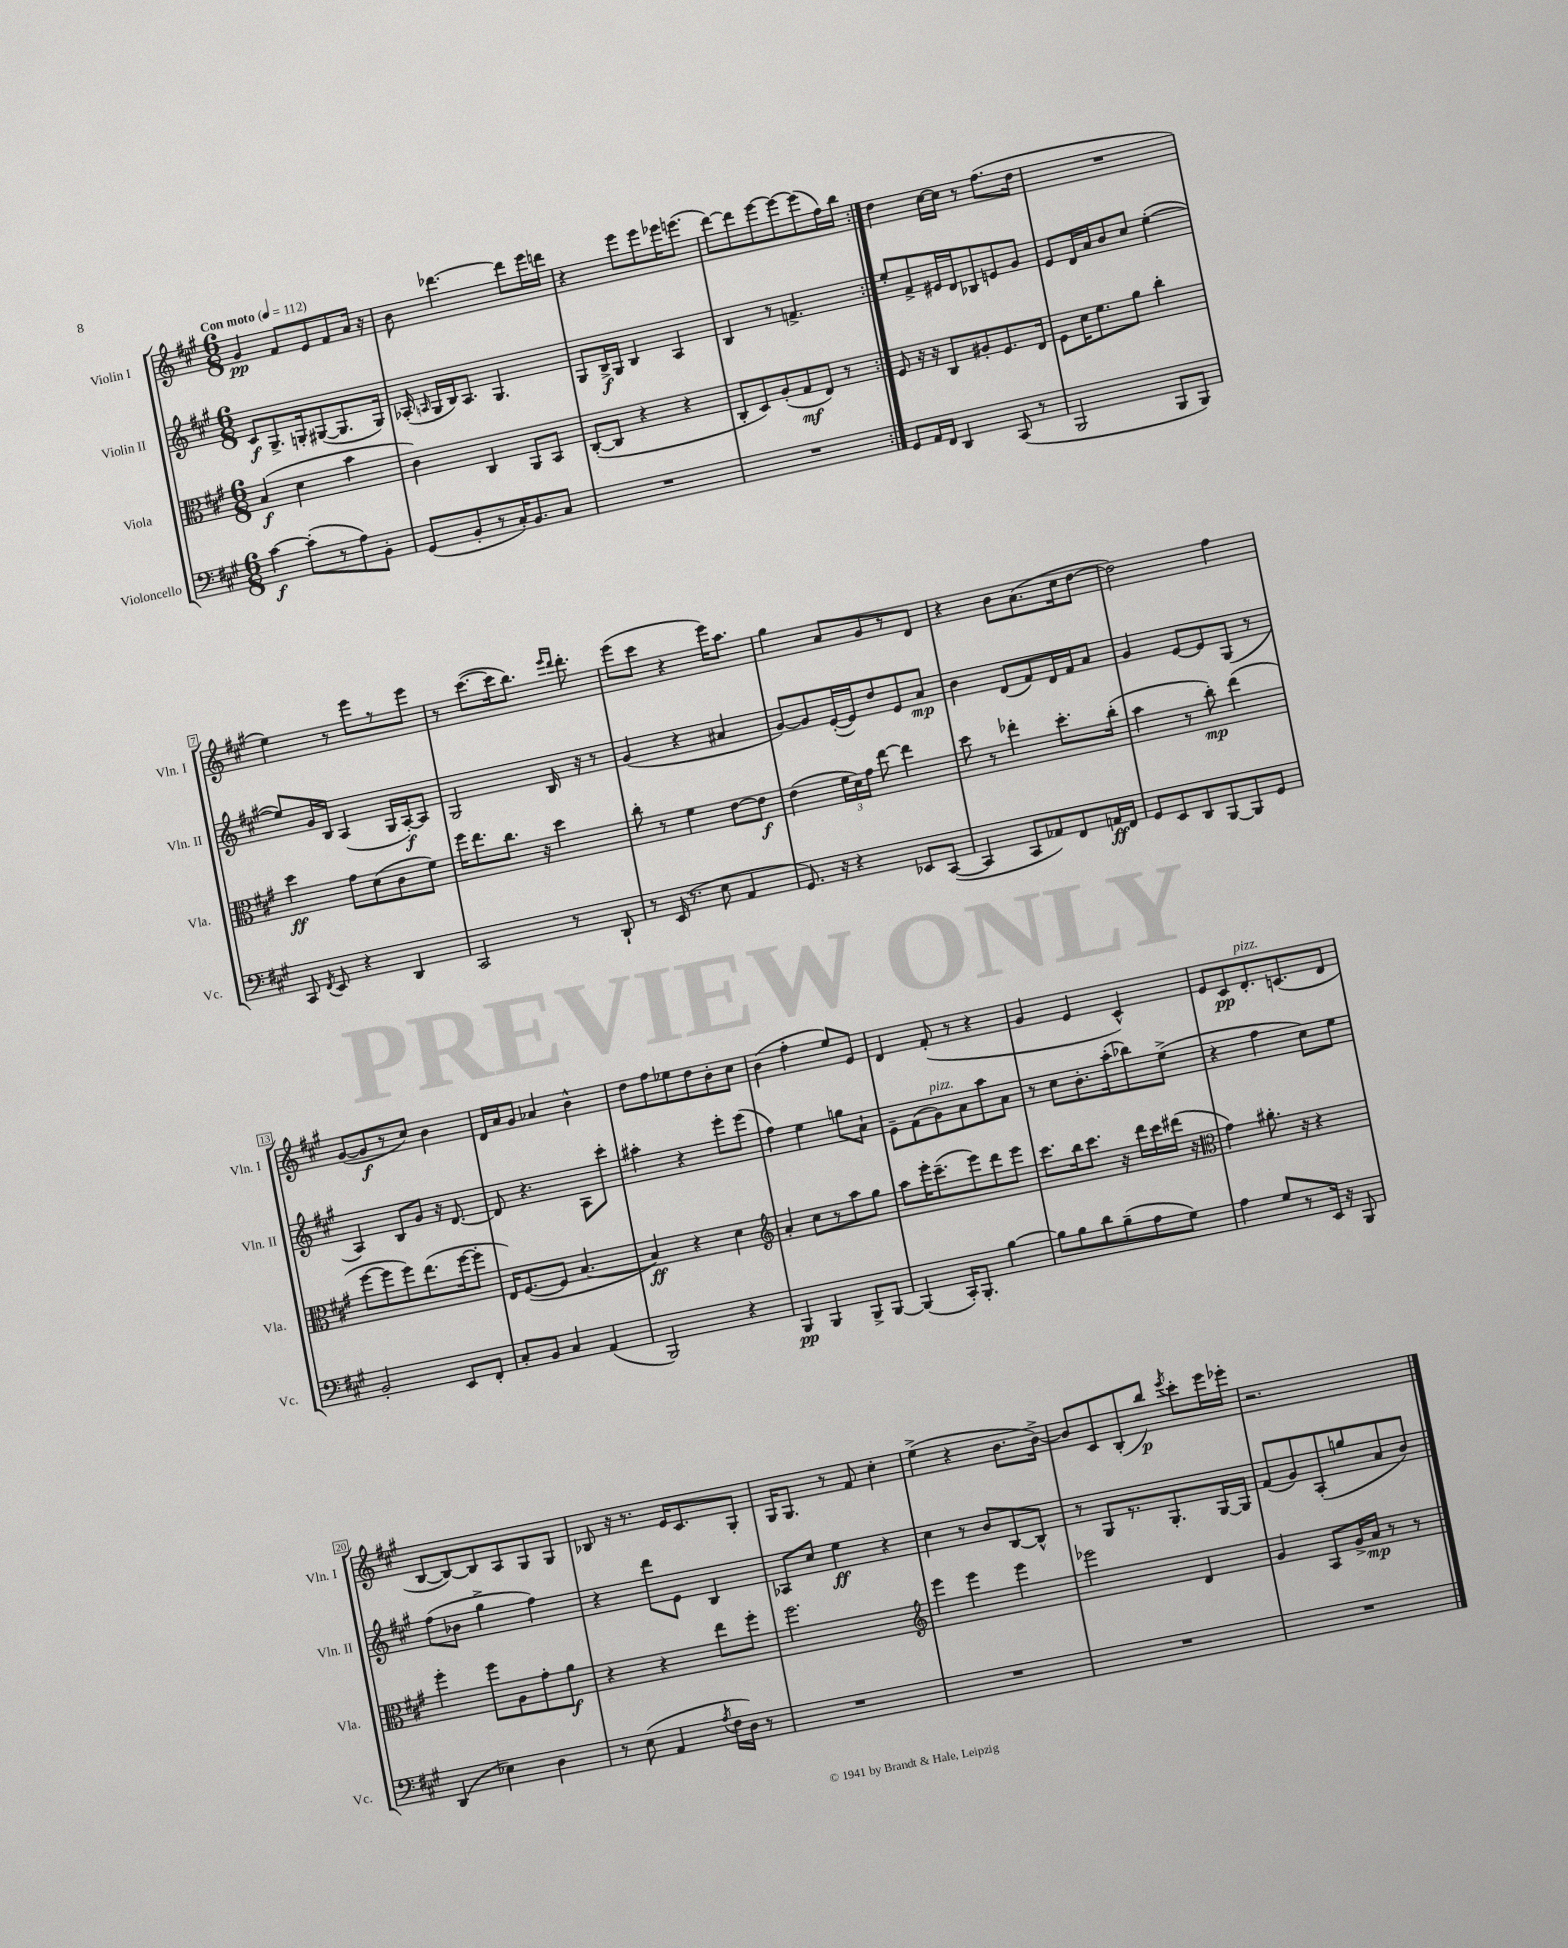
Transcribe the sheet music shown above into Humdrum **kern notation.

**kern	**kern	**kern	**kern
*staff4	*staff3	*staff2	*staff1
*clefF4	*clefC3	*clefG2	*clefG2
*k[f#c#g#]	*k[f#c#g#]	*k[f#c#g#]	*k[f#c#g#]
*M6/8	*M6/8	*M6/8	*M6/8
*MM112	*MM112	*MM112	*MM112
[4c#	(4B	8c#	4g#
.	.	8.G#^	.
(8c#']	4d	.	8f#
.	.	16G'	.
8r	.	([8G#	8e
8A)	4b	8.G#]	8f#
8BB'	.	.	16a
.	.	16G#)	16r
=	=	=	=
(8GG#	4c#)	(16A-'	8b
.	.	16qqA	.
.	.	16G#	.
8BB'	.	16B)	[4.ddd-
.	.	8.A	.
8r	4C#	.	.
16C#')	.	4.G#	.
8.BB	.	.	.
.	8AA	.	8ddd-]
8C#	8BB	.	16eee
.	.	.	16ddd
=	=	=	=
2.r	([8C#'	8G#	4r
.	8C#]	16B^	.
.	.	16G#	.
.	4r	4B	8eee
.	.	.	8eee
.	4r	4A	16eee-
.	.	.	(8.eee
=	=	=	=
2.r	8C#'	4B	[8ddd)
.	8D)	.	8ddd]
.	(8A'	8r	[8eee
.	8G#	4.f^	8eee_
.	8E)	.	(8eee]
.	8r	.	16ff#)
.	.	.	16bb
=:|!	=:|!	=:|!	=:|!
8GG#	8F#	8ee'	4dd
16AA	16r	8f#^	.
16FF#	16r	.	.
4DD	8C#	16e#	[16cc#
.	.	16d	16cc#]
.	8A#'	8B-	8r
(8CC#	8.F#	8e	(8.ff#
8r	.	8g#	.
.	16E	.	16dd
=	=	=	=
2BBB	8F#	8e	2.r
.	16d	16d	.
.	8.f#	16a	.
.	.	8b	.
.	8a	8cc#	.
8BBB	4cc#'	([4ee'	.
8BBB)	.	.	.
=	=	=	=
8CC#	4dd	8ee])	4ee)
8qFF#	.	.	.
8EE	.	16g#	.
.	.	16B	.
4r	8g#	(4A	8r
.	(8d	.	8eee
4DD	8c#	16G#	8r
.	.	[16A')	.
.	8f#)	8A]	8eee
=	=	=	=
2CC#	16ff#	2G#	8r
.	8.ee	.	.
.	.	.	([8.ccc#
.	8.cc#	.	.
.	.	.	16ccc#]
.	.	.	8.bb)
.	16r	.	.
8r	4dd	16B	.
.	.	.	16qqeee
.	.	.	16qqddd
.	.	16r	8.ddd'
8DD`	.	8r	.
=	=	=	=
8r	8cc#'	(4g#	(8eee
(16EE	8r	.	8ccc#
8.r	.	.	.
.	4f#	4r	4r
8E	.	.	.
4AA	[8e	4a#	16eee)
.	.	.	8.aa
.	8e]	.	.
=	=	=	=
8.GG#)	(4e	[8g#)	4gg#
.	.	8g#]	.
16r	.	.	.
4r	24f#	([16e'	8a
.	24d)	.	.
.	.	16e])	.
.	24g#	.	.
.	[8ee	8dd	8g#
8EE-	4ee]	8e	8r
([8CC#	.	8a	8d
=	=	=	=
4CC#]	8dd	4b	4r
.	8r	.	.
8CC#	4ee-'	(8d	8b
8AA-)	.	8f#)	(8.a
8FF#	8.dd'	16d	.
.	.	16f#	16cc#
16AA	.	8a	[8dd
16FF#	(16cc#'	.	.
=	=	=	=
8GG#	4b	4g#	2dd])
8EE	.	.	.
8DD	8r	[8e	.
[8BBB	8cc#')	8e]	.
8BBB]	(4ee	(8G#	4ff#
8GG#	.	8r	.
=	=	=	=
2BB'	[8ff#	4A)	([8g#
.	8ff#]	.	8g#]
.	8ff#)	8B	8r
.	(8.ee	8g#	8cc#)
8EE	.	16r	4b
.	[16ff#	[8.d	.
8FF#'	8ff#']	.	.
=	=	=	=
8C#'	16E)	8d]	16d
.	([8.F#	.	16a
8BB	.	4.r	8g#
4C#	8F#]	.	4a-
.	[4.B	.	.
(4AA	.	8A	4b^^
.	.	8ccc#'	.
=	=	=	=
2BBB)	4B])	4aa#'	8dd
.	.	.	8ff#
.	4r	4r	8ee-
.	.	.	8dd
4r	4d	8eee'	8b'
.	.	(8eee	8cc#
=	=	=	=
*	*clefG2	*	*
4BBB	4a'	4ff#)	(4b
4BBB	8cc#	4ee	4ff#'
.	8r	.	.
8BBB^	8aa	8gg	8ee)
[8BBB	8gg#	8a`	8e
=	=	=	=
(4BBB]	8aa	8e~	4d
.	16eee'	(8f#	.
.	(8.ccc#~	.	.
16CC#')	.	8g#)	(8f#'
8.BBB'	.	.	.
.	8eee)	8a	8r
[4B	8ddd	8aa	4r
.	8eee	8a	.
=	=	=	=
8B]	8.ccc#	8r	4g#
8B	.	8cc#	.
.	16bb	.	.
8d	8.ccc#	8.b'	4e
(8B~	.	.	.
.	16r	(16aa'	.
8A	16ddd	8bb-)	4c#^^)
.	16ccc#	.	.
8G#)	(16ddd#	(8ee^	.
.	16r	.	.
=	=	=	=
*	*clefC3	*	*
4A	4g#)	4r	8e
.	.	.	8c#
8G#	8.a#'	4ff#	8.d'
8r	.	.	.
.	16r	.	(8.c
16EE	4r	8cc#)	.
16r	.	.	.
8BBB	.	8ee	8d
=	=	=	=
(4DD	4ff#'	(8ff#	[8B
.	.	8b-	8B_)
4E-)	8ff#	4gg#^	8B]
.	8A	.	8A
4D	8g#'	4ff#)	8G#
.	8a	.	8G#
=	=	=	=
8r	4r	4r	8B-
(8E	.	.	16r
.	.	.	8.r
4AA	4r	8ddd	.
.	.	8e	16e
.	.	.	8.c#
8qA	.	.	.
16F#	8ee	4B	.
16D)	.	.	.
8r	8ff#'	.	8G#'
=	=	=	=
2.r	2.ff#	8A-	16G#
.	.	.	8.G#
.	.	8cc#	.
.	.	4ee	8r
.	.	.	8f#
.	.	4r	4cc#'
=	=	=	=
*	*clefG2	*	*
2.r	4eee	4cc#	(4ee^
.	4eee	8r	4r
.	.	8b	.
.	4eee	[8B	8.b
.	.	8B^^]	.
.	.	.	[16b^)
=	=	=	=
2.r	2eee-	8r	8b]
.	.	8G#	8c#
.	.	8.r	(8B'
.	.	.	8bb)
.	.	8.G#'	.
.	.	.	8qeee
.	4d	.	8ccc#'
.	.	[16G#	16eee
.	.	16G#]	16eee-'
=	=	=	=
2.r	4g#	(8f#	2.r
.	.	8g#)	.
.	8A	(8A'	.
.	16g#^	8gg	.
.	16a	.	.
.	8r	8a	.
.	8r	8b)	.
==	==	==	==
*-	*-	*-	*-
